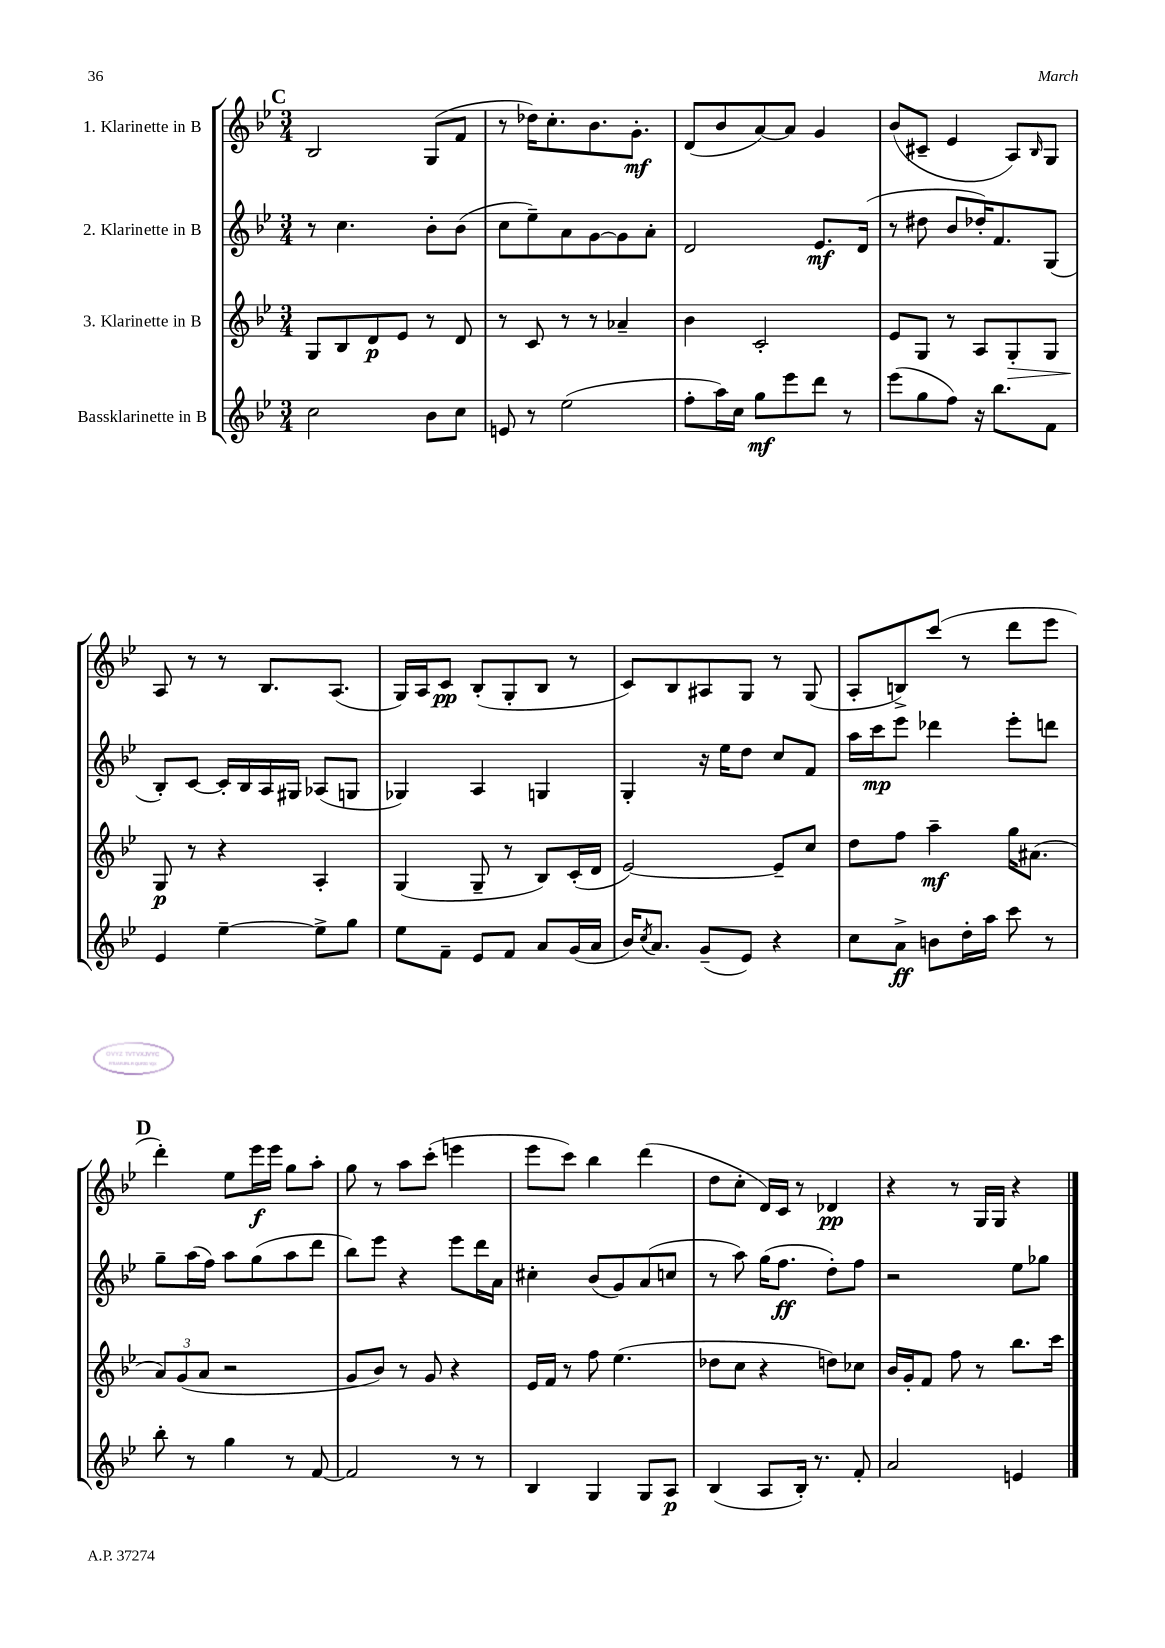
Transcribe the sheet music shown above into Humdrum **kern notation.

**kern	**dynam	**kern	**dynam	**kern	**dynam	**kern	**dynam
*part4	*part4	*part3	*part3	*part2	*part2	*part1	*part1
*staff4	*staff4	*staff3	*staff3	*staff2	*staff2	*staff1	*staff1
*I"Bassklarinette in B	*	*I"3. Klarinette in B	*	*I"2. Klarinette in B	*	*I"1. Klarinette in B	*
*clefG2	*	*clefG2	*	*clefG2	*	*clefG2	*
*k[b-e-]	*	*k[b-e-]	*	*k[b-e-]	*	*k[b-e-]	*
*M3/4	*	*M3/4	*	*M3/4	*	*M3/4	*
!!LO:REH:place=s1:t=C
=140	=140	=140	=140	=140	=140	=140	=140
2cc\	.	8G/L	.	8r	.	2B-/	.
.	.	8B-/	.	4.cc\	.	.	.
.	.	8d/	p	.	.	.	.
.	.	8e-/J	.	.	.	.	.
8b-\L	.	8r	.	8b-'\L	.	(8G/L	.
8cc\J	.	8d/	.	(8b-\J	.	8f/J	.
=141	=141	=141	=141	=141	=141	=141	=141
8en/	.	8r	.	8cc\L	.	8r	.
8r	.	8c/	.	8ee-~\)	.	16dd-X\KL)	.
.	.	.	.	.	.	8.cc'\	.
(2ee-\	.	8r	.	8a\	.	.	.
.	.	8r	.	[8g\	.	8.b-\	.
.	.	4a-X~/	.	8g\]	.	.	.
.	.	.	.	.	.	8.g'\J	mf
.	.	.	.	8a'\J	.	.	.
=142	=142	=142	=142	=142	=142	=142	=142
8ff'\L	.	4b-\	.	2d/	.	(8d/L	.
16aa\L)	.	.	.	.	.	8b-/	.
16cc\JJ	.	.	.	.	.	.	.
8gg\L	mf	2c'/	.	.	.	[8a/)	.
8eee-\	.	.	.	.	.	8a/J]	.
8ddd\J	.	.	.	8.e-/L	mf	4g/	.
8r	.	.	.	.	.	.	.
.	.	.	.	(16d/Jk	.	.	.
=143	=143	=143	=143	=143	=143	=143	=143
(8eee-\L	.	8e-/L	.	8r	.	(8b-/L	.
8gg\	.	8G/J	.	8dd#X\	.	8c#X~/J	.
8ff\J)	.	8r	.	8b-/L	.	4e-/	.
16r	.	8A/L	.	16dd-X'/K)	.	.	.
8.bb-\L	.	.	.	8.f/	.	.	.
!	!	!	!LO:HP:b	!	!	!	!
.	.	8G'/	>	.	.	8A/L)	.
.	.	.	.	.	.	16qqB-/	.
8f\J	.	8G/J	.	(8G/J	.	8G/J	.
!!LO:LB:g=z
=144	=144	=144	=144	=144	=144	=144	=144
4e-/	.	8G/	p	8B-'/L)	.	8A/	.
.	.	8r	]	[8c/J	.	8r	.
[4ee-~\	.	4r	.	16c'/LL]	.	8r	.
.	.	.	.	16B-/	.	.	.
.	.	.	.	16A/	.	8.B-/L	.
.	.	.	.	16G#X/JJ	.	.	.
8ee-^\L]	.	4A'/	.	(8A-X/L	.	.	.
.	.	.	.	.	.	(8.A/J	.
8gg\J	.	.	.	8Gn/J	.	.	.
=145	=145	=145	=145	=145	=145	=145	=145
8ee-\L	.	(4G/	.	4G-X/)	.	16G/LL)	.
.	.	.	.	.	.	16A/J	.
8f~\J	.	.	.	.	.	8c/J	pp
8e-/L	.	8G~/	.	4A/	.	(8B-'/L	.
8f/J	.	8r	.	.	.	8G'/	.
8a/L	.	8B-/L)	.	4Gn/	.	8B-/J	.
(16g/L	.	(16c'/L	.	.	.	8r	.
16a/JJ	.	16d/JJ	.	.	.	.	.
=146	=146	=146	=146	=146	=146	=146	=146
16b-/KL)	.	[2e-/)	.	4G'/	.	8c/L)	.
8qcc/	.	.	.	.	.	.	.
8.a/J	.	.	.	.	.	.	.
.	.	.	.	.	.	8B-/	.
(8g~/L	.	.	.	16r	.	8A#X/	.
.	.	.	.	16ee-\KL	.	.	.
8e-/J)	.	.	.	8dd\J	.	8G/J	.
4r	.	8e-~/L]	.	8cc/L	.	8r	.
.	.	8cc/J	.	8f/J	.	(8G/	.
=147	=147	=147	=147	=147	=147	=147	=147
8cc\L	.	8dd\L	.	16aa\LL	.	8A'/L	.
.	.	.	.	16ccc\J	mp	.	.
8a^\J	ff	8ff\J	.	8eee-\J	.	8Bn^/)	.
8bn\L	.	4aa~\	mf	4ddd-X\	.	(8ccc/J	.
16dd'\L	.	.	.	.	.	8r	.
16aa\JJ	.	.	.	.	.	.	.
8ccc\	.	16gg\KL	.	8eee-'\L	.	8ddd\L	.
.	.	(8.a#X\J	.	.	.	.	.
8r	.	.	.	8dddn\J	.	8eee-\J	.
!!LO:LB:g=z
!!LO:REH:place=s1:t=D
=148	=148	=148	=148	=148	=148	=148	=148
8bb-'\	.	12a/L)	.	8gg~\L	.	4ddd'\)	.
.	.	(12g/	.	.	.	.	.
8r	.	.	.	(16aa\L	.	.	.
.	.	12a/J	.	.	.	.	.
.	.	.	.	16ff\JJ)	.	.	.
4gg\	.	2r	.	8aa\L	.	8ee-\L	.
.	.	.	.	(8gg\	.	16eee-\L	f
.	.	.	.	.	.	16eee-\JJ	.
8r	.	.	.	8aa\	.	8gg\L	.
[8f/	.	.	.	8ddd\J	.	8aa'\J	.
=149	=149	=149	=149	=149	=149	=149	=149
2f/]	.	8g/L	.	8bb-\L)	.	8gg\	.
.	.	8b-/J)	.	8eee-\J	.	8r	.
.	.	8r	.	4r	.	8aa\L	.
.	.	8g/	.	.	.	(8ccc'\J	.
8r	.	4r	.	8eee-\L	.	4eeen\	.
8r	.	.	.	16ddd\L	.	.	.
.	.	.	.	16a\JJ	.	.	.
=150	=150	=150	=150	=150	=150	=150	=150
4B-/	.	16e-/LL	.	4cc#X'\	.	8eee-\L	.
.	.	16f/JJ	.	.	.	.	.
.	.	8r	.	.	.	8ccc\J)	.
4G/	.	8ff\	.	(8b-/L	.	4bb-\	.
.	.	(4.ee-\	.	8g/)	.	.	.
8G/L	.	.	.	(8a/	.	(4ddd\	.
8A/J	p	.	.	8ccn/J	.	.	.
=151	=151	=151	=151	=151	=151	=151	=151
(4B-/	.	8dd-X\L	.	8r	.	8dd\L	.
.	.	8cc\J	.	8aa\)	.	8cc'\J	.
8A/L	.	4r	.	(16gg\KL	.	16d/LL)	.
.	.	.	.	8.ff\J	ff	16c/JJ	.
16B-'/Jk)	.	.	.	.	.	8r	.
8.r	.	.	.	.	.	.	.
.	.	8ddn\L)	.	8dd'\L)	.	4d-X/	pp
8f'/	.	8cc-X\J	.	8ff\J	.	.	.
=152	=152	=152	=152	=152	=152	=152	=152
2a/	.	16b-/LL	.	2r	.	4r	.
.	.	16g'/J	.	.	.	.	.
.	.	8f/J	.	.	.	.	.
.	.	8ff\	.	.	.	8r	.
.	.	8r	.	.	.	16G/LL	.
.	.	.	.	.	.	16G/JJ	.
4en/	.	8.bb-\L	.	8ee-\L	.	4r	.
.	.	.	.	8gg-X\J	.	.	.
.	.	16ccc\Jk	.	.	.	.	.
==	==	==	==	==	==	==	==
*-	*-	*-	*-	*-	*-	*-	*-
